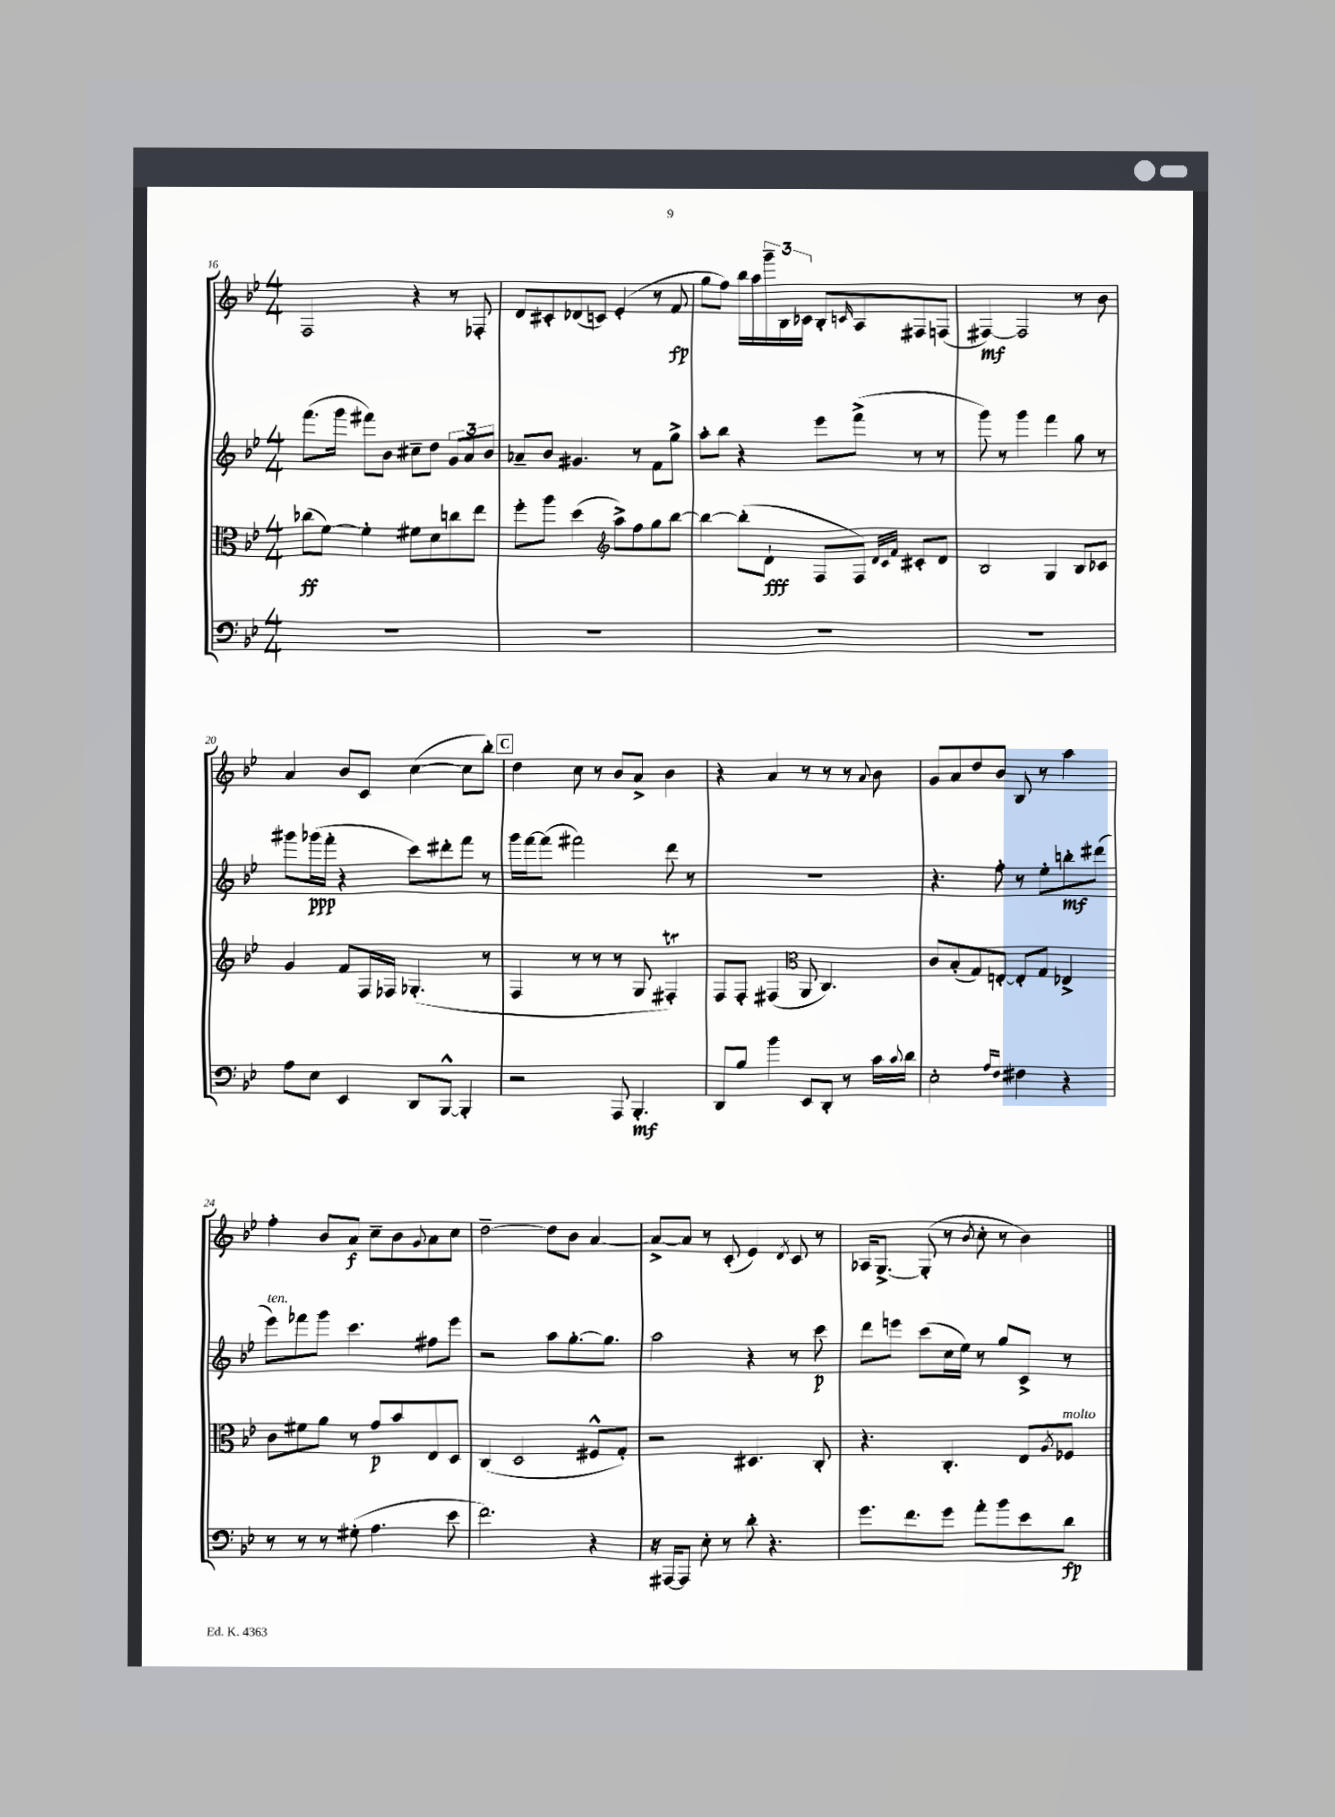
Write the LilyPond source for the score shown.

<<
\new StaffGroup <<
\new Staff = "s0" {
    \clef treble \key bes \major \numericTimeSignature \time 4/4
    f2 r4 r8 fes8-. |
    d'8 cis'8-. des'8( c'8) ees'4-.( r8 f'8\fp |
    g''8 f''8) bes''16 a''16 \tuplet 3/2 { g'''16-- bes16 ces'16 } bes8-. \grace { c'16 } a8 fis8 f8( |
    fis4~\mf) fis2 r8 bes'8 |
    a'4 bes'8 c'8 c''4~( c''8 bes''8-.) |
    \mark \markup { \box "C" } d''4 c''8 r8 bes'8 a'8-> bes'4 |
    r4 a'4 r8 r8 r8 \appoggiatura { a'8 } bes'8 |
    g'8 a'8 d''8 bes'8 bes8 r8 a''4 |
    f''4-. bes'8 a'8\f c''8-- bes'8 \appoggiatura { g'8 } a'8 c''8 |
    d''2~-- d''8 bes'8 a'4~ |
    a'8~-> a'8 r8 c'8-.( ees'4) \acciaccatura { d'8 } c'8 r8 |
    aes16 g8.~-> g8-.( r8 \acciaccatura { bes'8 } c''8-. r8 bes'4) \bar "|." |
}
\new Staff = "s1" {
    \clef treble \key bes \major \numericTimeSignature \time 4/4
    f'''8.( g'''16 fis'''8) bes'8 cis''8-- d''8 \tuplet 3/2 { g'8 a'8 bes'8 } |
    aes'8-- bes'8 gis'4. r8 f'8 g''8-> |
    a''8-. bes''8 r4 ees'''8 f'''8->( r8 r8 |
    g'''8) r8 g'''4 f'''4 g''8 r8 |
    gis'''8 ges'''16\ppp( f'''16-. r4 c'''8) dis'''8-. f'''8 r8 |
    \mark \markup { \box "C" } g'''16 f'''16~ f'''8( fis'''2) d'''8 r8 |
    R1 |
    r4. f''8-. r8 ees''8-. b''8-.\mf dis'''8( |
    ees'''8^\markup { \italic "ten." }) fes'''8 g'''8 c'''4. fis''8 ees'''8 |
    r2 a''8 g''8.~-. g''8. |
    a''2 r4 r8 c'''8\p |
    d'''8 e'''8 c'''8( c''16 ees''16) r8 g''8 c'8-> r8 \bar "|." |
}
\new Staff = "s2" {
    \clef alto \key bes \major \numericTimeSignature \time 4/4
    ces''8\ff( f'8~) f'4-. fis'8 d'8 c''8 ees''8 |
    f''8-. a''8 d''4( \clef treble a''8->) f''8 g''8 bes''8~ |
    bes''4~ bes''8-.( d'8-!\fff f8 f8) \grace { d'32 c'32 f'32 } cis'8-. d'8 |
    bes2 g4 bes8 ces'8 |
    g'4 f'8 f16 fes16 ges4.-.( r8 |
    \mark \markup { \box "C" } f4 r8 r8 r8 g8 fis4-.\trill) |
    f8 f8-. fis4( \clef alto a,8 c4.) |
    c'8 bes8-.( g8) e8~-. e8-. g8 ees4-> |
    c'8 fis'8 a'8 r8 g'8\p bes'8 ees8 d8 |
    c4( d2 fis8-^ g8-.) |
    r2 dis4. c8-. |
    r4. c4.-. ees8 \acciaccatura { a8 } fes8^\markup { \italic "molto" } \bar "|." |
}
\new Staff = "s3" {
    \clef bass \key bes \major \numericTimeSignature \time 4/4
    R1 |
    R1 |
    R1 |
    R1 |
    a8 ees8 ees,4 d,8 bes,,8~-^ bes,,4-. |
    \mark \markup { \box "C" } r2 a,,8 bes,,4.-.\mf |
    d,8 bes8 bes'4 ees,8 d,8-. r8 c'16 \appoggiatura { c'8 } d'16 |
    ees2-. \grace { a16 f16 } fis4 r4 |
    r8 r8 r8 gis8-.( a4. ees'8 |
    f'2.) r4 |
    r16 ais,,16~ ais,,8 ees8-. r8 d'8-. r4. |
    g'8. f'8. g'8 a'8-. bes'8 ees'8 d'8\fp \bar "|." |
}
>>
>>
\layout { \context { \Score currentBarNumber = #16 } }
